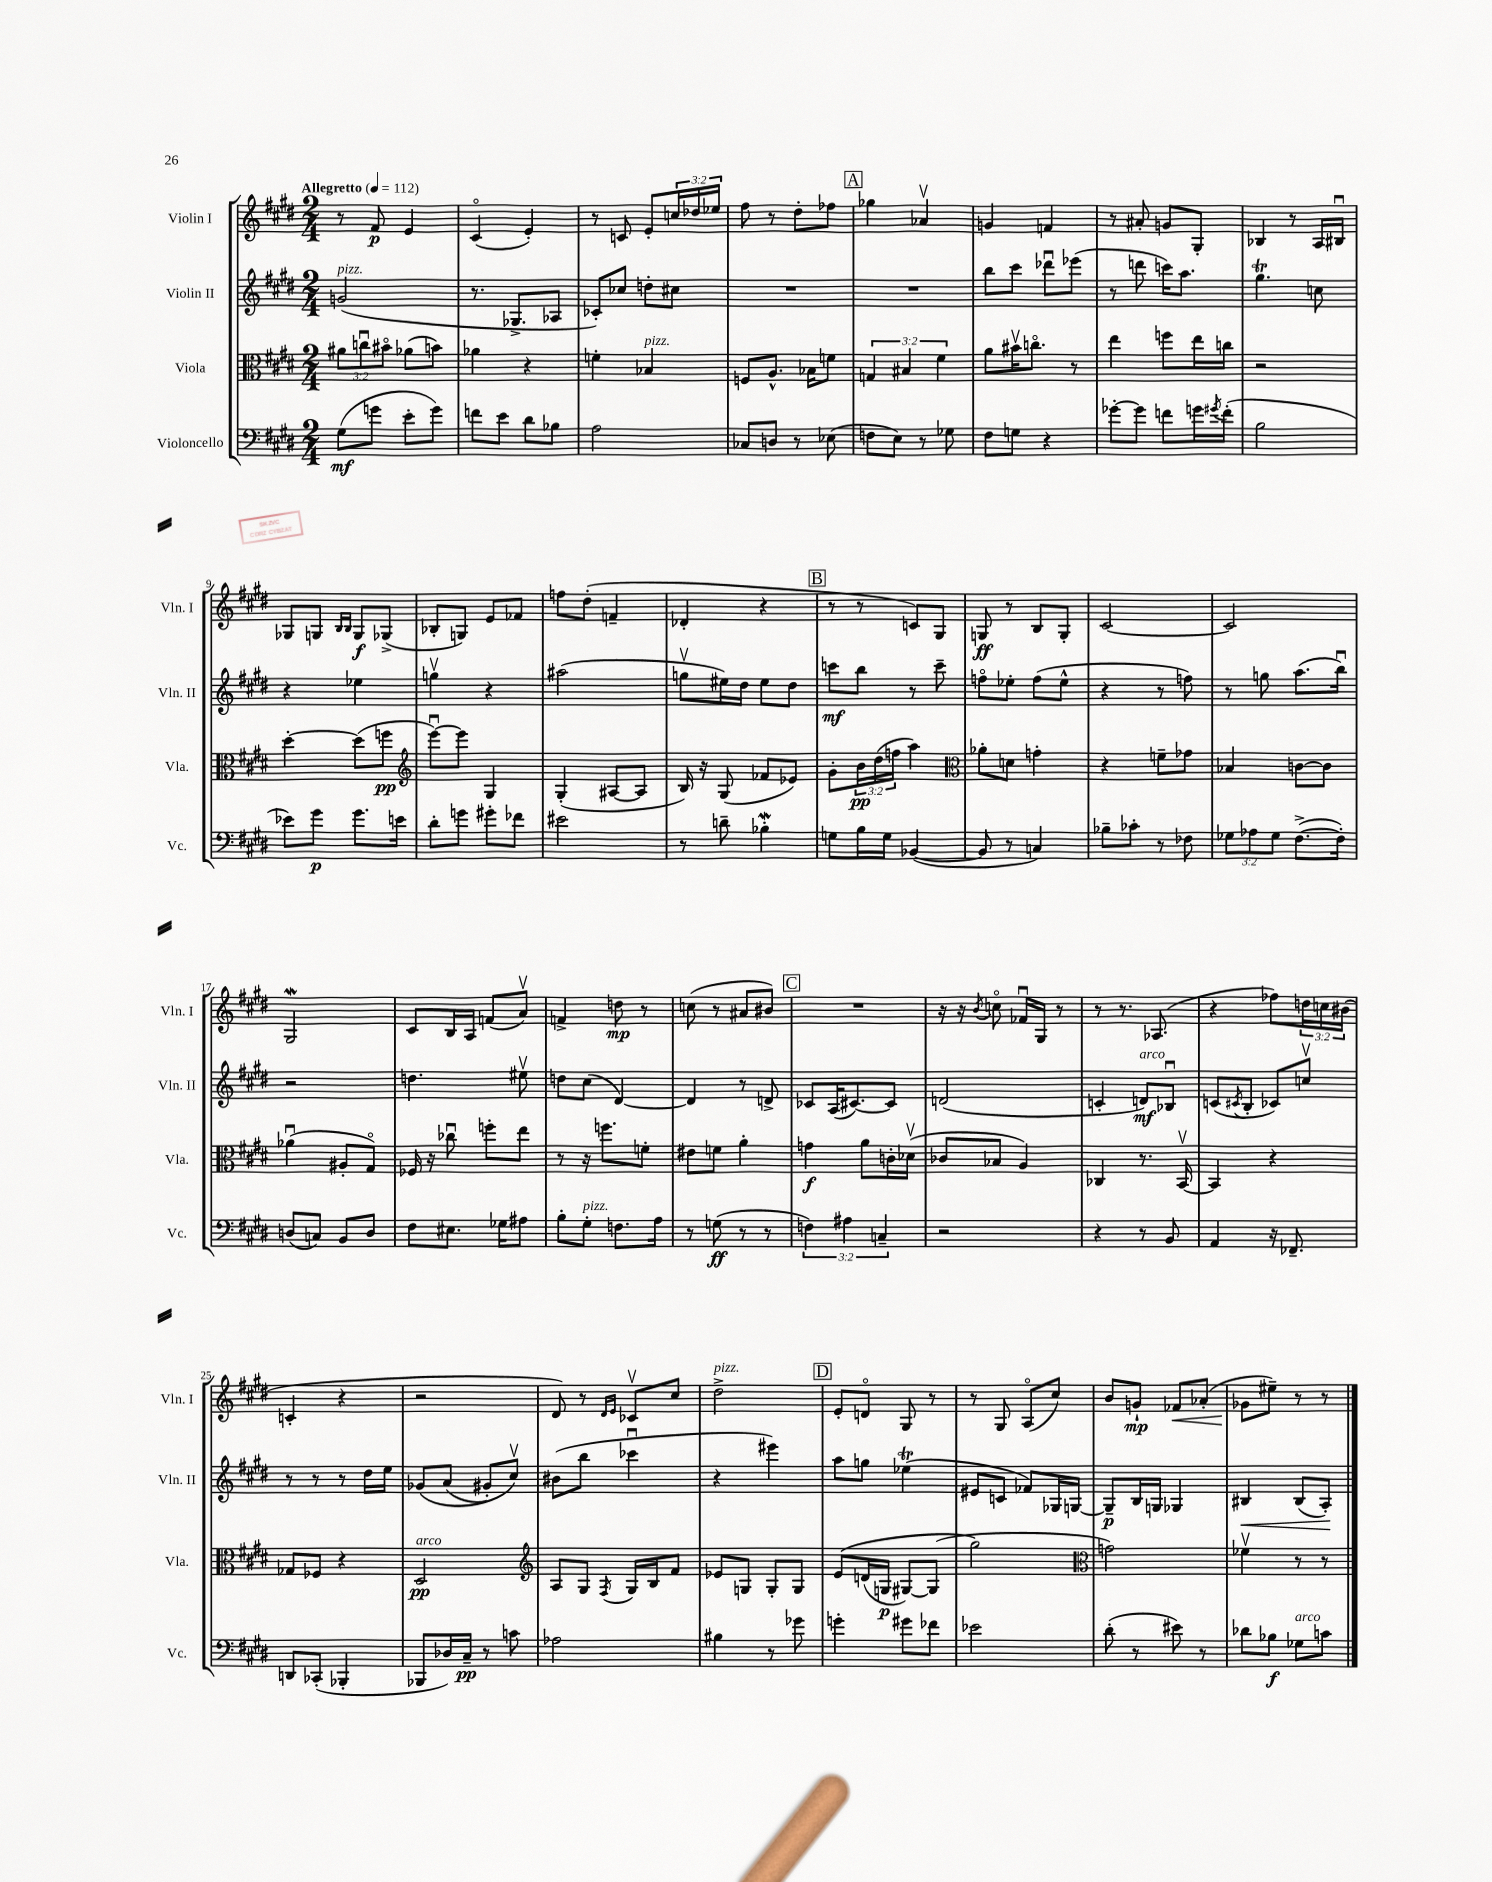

**kern	**kern	**kern	**kern
*staff4	*staff3	*staff2	*staff1
*clefF4	*clefC3	*clefG2	*clefG2
*k[f#c#g#d#]	*k[f#c#g#d#]	*k[f#c#g#d#]	*k[f#c#g#d#]
*M2/4	*M2/4	*M2/4	*M2/4
*MM112	*MM112	*MM112	*MM112
(8G#	12a#	(2g	8r
.	12ccu	.	.
8g	.	.	8f#
.	12b#o	.	.
8e'	(8a-	.	4e
8g)	8b)	.	.
=	=	=	=
8f	4a-	8.r	(4c#o
8e	.	.	.
.	.	8.G-^	.
8d#	4r	.	4e')
8B-	.	8A-	.
=	=	=	=
2A	4f'	8c-')	8r
.	.	8cc-	8c
.	4B-	8dd'	8e'
.	.	8cc#	24cc
.	.	.	24dd-
.	.	.	24ee-
=	=	=	=
8C-	8F	2r	8ff#
8D	8.A^^	.	8r
8r	.	.	8dd#'
.	16B-	.	.
(8E-	8f	.	8ff-
=	=	=	=
8F	6G	2r	4gg-
8E)	.	.	.
.	6B#	.	.
8r	.	.	4a-v
.	6f#	.	.
8G-	.	.	.
=	=	=	=
8F#	8a	8bb	4g
8G	16b#v	8ccc#	.
.	8.cco	.	.
4r	.	8ddd-u	4f
.	8r	(8eee-	.
=	=	=	=
[8g-'	4ee	8r	8r
8g-]	.	8ddd	8a#'
8f	8ff	16ccc)	8g
.	.	8.aa	.
16g	16ee	.	8G#'
8qg#	.	.	.
(16f'	16cc	.	.
=	=	=	=
2B	2r	4.gg#	4B-
.	.	.	8r
.	.	8cc	16A
.	.	.	16B#u
=	=	=	=
8e-)	[4dd#'	4r	8G-
8g#	.	.	8G
.	.	.	16qqB
.	.	.	16qqB
8.g#	(8dd#]	4ee-	8G
.	8ff	.	(8G-^
16e	.	.	.
=	=	=	=
*	*clefG2	*	*
8d#'	[8eeeu)	4ggv	8B-'
8g	8eee]	.	8G)
8g#'	4G#	4r	8e
8f-	.	.	8f-
=	=	=	=
2e#	(4G#'	(2aa#	8ff
.	.	.	(8dd#'
.	[8A#	.	4f~
.	8A#]	.	.
=	=	=	=
8r	16B)	8ggv	4d-'
.	16r	.	.
8d~	(8G#	16ee#)	.
.	.	16dd#	.
4B-'	8f-	8ee#	4r
.	8e-)	8dd#	.
=	=	=	=
8G	8g#'	8ccc	8r
16B	24b	8bb	8r
.	(24dd#	.	.
16G	.	.	.
.	24ff	.	.
([4BB-	4aa)	8r	8c)
.	.	8ccc~	8G#
=	=	=	=
*	*clefC3	*	*
8BB-]	8a-'	8ffo	8G
8r	8d	8ee-'	8r
4C)	4g'	(8ff	8B
.	.	8ee-^^	8G'
=	=	=	=
8B-~	4r	4r	[2c#
8c-'	.	.	.
8r	8f~	8r	.
8F-	8g-	8ff)	.
=	=	=	=
12G-	4B-	8r	2c#]
12A-	.	.	.
.	.	8gg	.
12G-	.	.	.
([8.F#^	[8c	(8.aa	.
.	8c]	.	.
16F#'])	.	16bbu)	.
=	=	=	=
(8D	(4a-u	2r	2G#
8C)	.	.	.
8BB	8A#'	.	.
8D	8G#o)	.	.
=	=	=	=
8F#	16F-	4.dd	8c#
.	16r	.	.
8.E#	8cc-u	.	16B
.	.	.	16A
.	8ff'	.	(8f
16G-	.	.	.
8A#	8ee	8ee#v	8av)
=	=	=	=
8B'	8r	8dd	4f^
8G#'	16r	(8cc#	.
.	8.ff	.	.
8.F	.	[4d#)	8dd
.	8f'	.	8r
16A	.	.	.
=	=	=	=
8r	8e#	4d#]	(8cc
(8G	8f	.	8r
8r	4a'	8r	8a#
8r	.	8d^	8b#)
=	=	=	=
6F)	4g	8c-	2r
.	.	(16A	.
6A#	.	.	.
.	.	[8.c#)	.
.	8a	.	.
6C~	.	.	.
.	16c'	8c#]	.
.	(16d-v	.	.
=	=	=	=
2r	8c-	(2d	16r
.	.	.	16r
.	.	.	8qb
.	8B-	.	8cco
.	4A)	.	16f-u
.	.	.	16G#
.	.	.	8r
=	=	=	=
4r	4C-	4c'	8r
.	.	.	8.r
8r	8.r	8d)	.
.	.	.	(8.A-
8BB	.	8B-u	.
.	[16BBv	.	.
=	=	=	=
4AA	4BB]	(8c	4r
.	.	8qc#	.
.	.	8B'	.
16r	4r	8c-)	8ff-)
8.FF-~	.	.	.
.	.	8ccv	24dd
.	.	.	24cc
.	.	.	(24b#
=	=	=	=
8DD	8G-	8r	4c'
(8CC-'	8F-	8r	.
4BBB-'	4r	8r	4r
.	.	16dd#	.
.	.	16ee	.
=	=	=	=
8BBB-	2D#	&(8g-	2r
16D-)	.	(8a	.
16C#~	.	.	.
8r	.	8g#')	.
8c	.	8cc#v&)	.
=	=	=	=
*	*clefG2	*	*
2A-	8A	(8b#	8d#)
.	8G#	8bb	8r
.	.	.	16qqd#
.	8qF#	.	16qqe
.	16G#	4ccc-u	8c-v
.	16B	.	.
.	8f#	.	8cc#
=	=	=	=
4B#	8e-	4r	2dd#^
.	8G	.	.
8r	8G'	4eee#)	.
8g-	8G	.	.
=	=	=	=
4g'	&(8e	8aa	8e'
.	(16d	8gg	8do
.	16G	.	.
8g#	[8G#)	(4ee-	8G#
8f-	(8G#]	.	8r
=	=	=	=
2e-	2gg#&)	8e#	8r
.	.	8c	8G#
.	.	8f-)	(8Ao
.	.	16G-	8cc#)
.	.	[16G	.
=	=	=	=
*	*clefC3	*	*
(8d#'	2g)	8G~]	8b
8r	.	16B	8g`
.	.	16G	.
8e#)	.	4G-	8f-
8r	.	.	(8a-'
=	=	=	=
8d-	4f-v	4B#	8g-
8B-	.	.	8ee#~)
8G-	8r	(8B#	8r
8c	8r	8A')	8r
==	==	==	==
*-	*-	*-	*-
